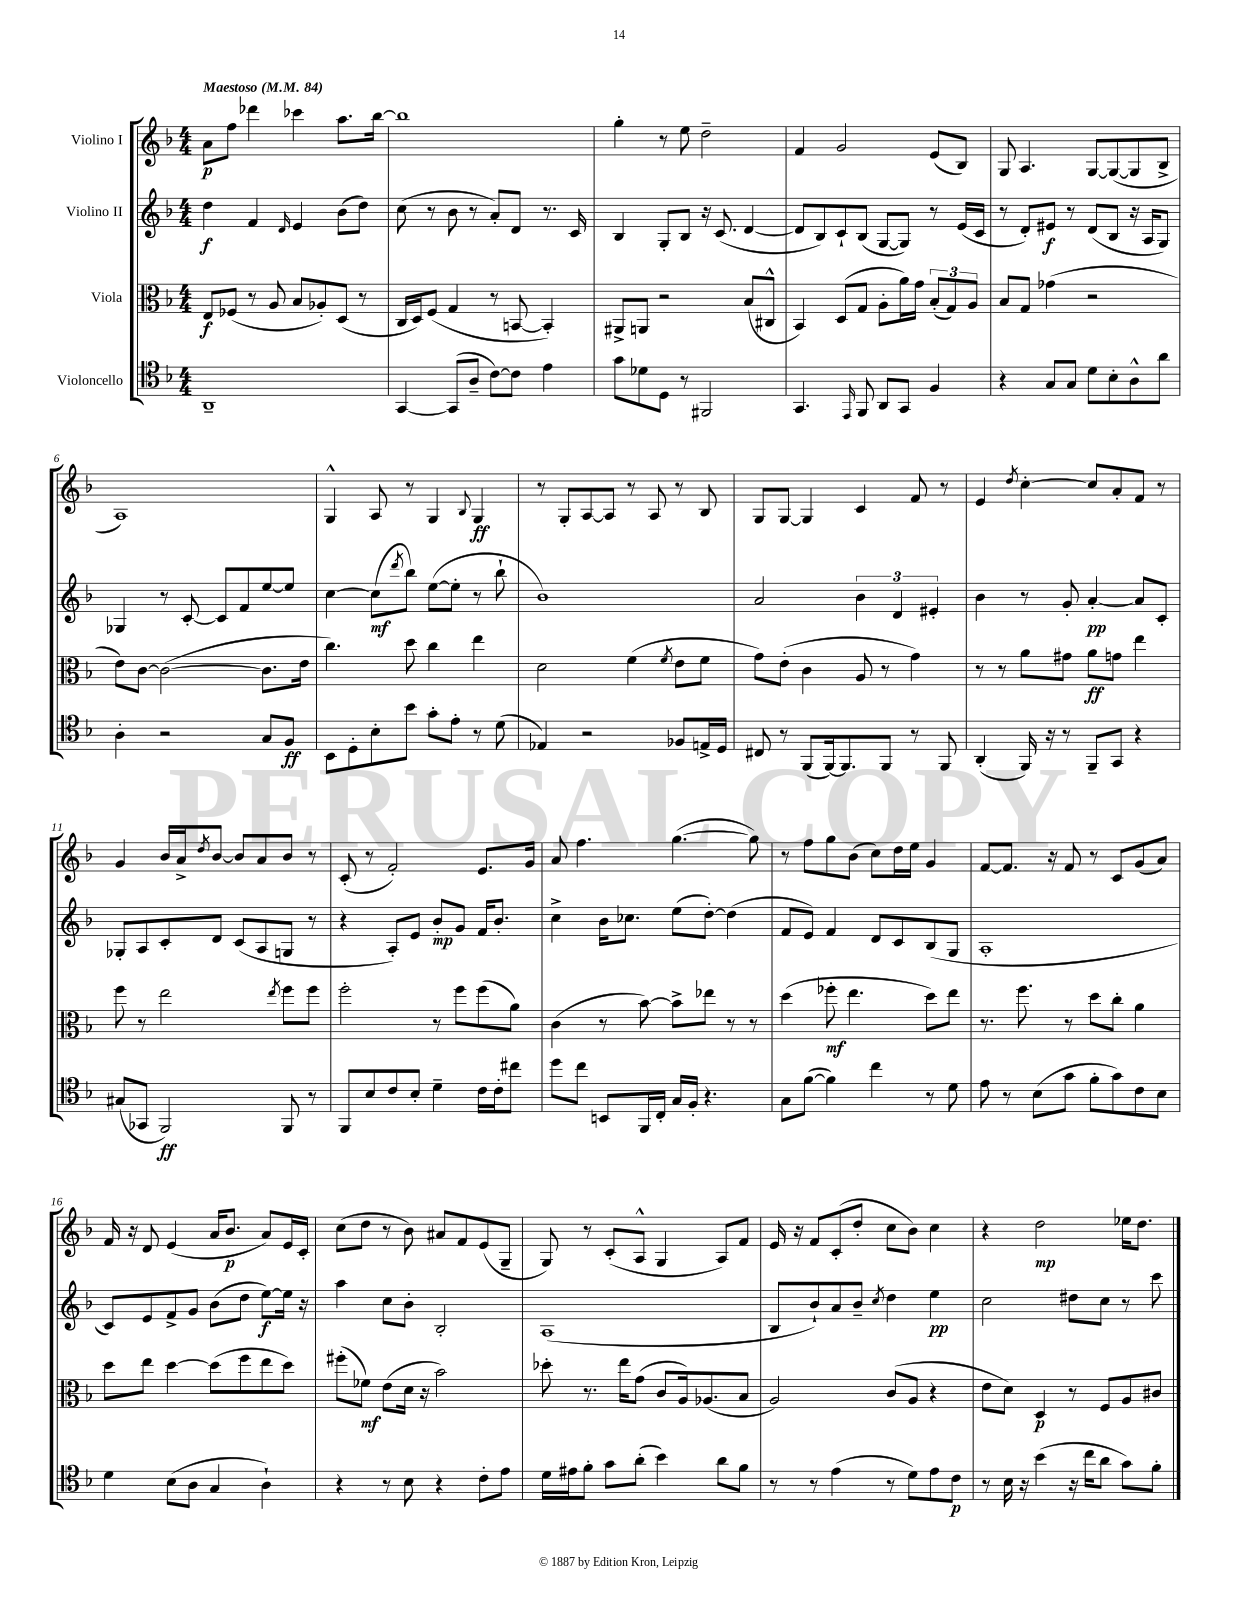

**kern	**kern	**kern	**kern
*staff4	*staff3	*staff2	*staff1
*clefC4	*clefC3	*clefG2	*clefG2
*k[b-]	*k[b-]	*k[b-]	*k[b-]
*M4/4	*M4/4	*M4/4	*M4/4
*MM84	*MM84	*MM84	*MM84
1AA~	8E	4dd	8a
.	(8F-	.	8ff
.	8r	4f	4ddd-
.	8A	.	.
.	.	16qqd	.
.	8B-	4e	4ccc-
.	8A-')	.	.
.	(8D	(8b-	8.aa
.	8r	8dd)	.
.	.	.	[16bb-
=	=	=	=
[4GG	16C	(8cc	1bb-]
.	16D)	.	.
.	(8F	8r	.
(8GG]	4G	8b-	.
8A~	.	8r	.
[8c)	8r	8a')	.
8c]	[8BB	8d	.
4e	4BB'])	8.r	.
.	.	16c	.
=	=	=	=
8g	8AA#^	4B-	4gg'
8d-	8AA	.	.
8D	2r	8G'	8r
8r	.	8B-	8ee
2FF#	.	16r	2dd~
.	.	(8.c	.
.	(8B-	[4d	.
.	8C#^^	.	.
=	=	=	=
4.GG	4BB-)	8d]	4f
.	.	8B-)	.
.	(8D	8c`	2g
16qqEE	.	.	.
8FF	8G	(8B-	.
8AA	8A'	[8G	.
8GG	16a)	8G])	.
.	16g	.	.
4F	(12B-'	8r	(8e
.	12G)	.	.
.	.	(16e	8B-)
.	12A	.	.
.	.	16c	.
=	=	=	=
4r	8B-	8r	8G
.	8G	8d')	4.A
8G	(4g-	8e#	.
8G	.	8r	.
8d	2r	(8d	[8G
8B-'	.	8B-	(8G_
8A^^	.	16r	8G]
.	.	16A	.
8a	.	8G)	8B-^
=	=	=	=
4A'	8e)	4G-	1A)
.	[8c	.	.
2r	(2c_	8r	.
.	.	[8c'	.
.	.	8c]	.
.	.	8f	.
8G	8.c]	[8ee	.
8F	.	8ee]	.
.	16e	.	.
=	=	=	=
8BB-	4.cc)	[4cc	4G^^
8D'	.	.	.
8B-'	.	(8cc]	8A
.	.	8qddd	.
8b-	8dd	8bb-)	8r
8g'	4cc	([8ee	4G
8e'	.	8ee']	.
.	.	.	8qqB-
8r	4ee	8r	4G
(8d	.	8bb-`	.
=	=	=	=
4E-)	2d	1b-)	8r
.	.	.	8G'
2r	.	.	[8A
.	.	.	8A]
.	(4f	.	8r
.	.	.	8A
.	8qf	.	.
8F-	8e	.	8r
16E^	8f	.	8B-
16D	.	.	.
=	=	=	=
8C#	8g)	2a	8G
8r	(8e'	.	[8G
(8FF	4c	.	4G]
[16FF)	.	.	.
8.FF]	.	.	.
.	8A	6b-	4c
8FF	8r	.	.
.	.	6d	.
8r	4g)	.	8f
.	.	6e#'	.
8FF	.	.	8r
=	=	=	=
(4AA'	8r	4b-	4e
.	8r	.	.
.	.	.	8qdd
16FF)	8a	8r	[4cc'
16r	.	.	.
8r	8g#	8g'	.
8FF~	8a	[4a'	8cc]
8GG	8g	.	8a'
4r	4ee	8a]	8f
.	.	8c'	8r
=	=	=	=
(8G#	8ff	8G-'	4g
8GG-	8r	8A	.
2FF)	2ee	8c'	16b-
.	.	.	16a^
.	.	.	8qdd
.	.	8d	[8b-
.	.	(8c	8b-]
.	.	8A	8a
.	8qee	.	.
8FF	8ff	8G	8b-
8r	8ff	8r	8r
=	=	=	=
8FF	2ff'	4r	(8c'
8B-	.	.	8r
8c	.	8A')	2f')
8B-'	.	8e	.
4d~	8r	8b-'	.
.	8ff	8g	.
16c	(8ff	16f	8.e
16c'	.	8.b-'	.
8cc#	8a)	.	.
.	.	.	16g
=	=	=	=
8dd	(4c	4cc^	8a
8cc	.	.	4.ff
8BB	8r	16b-	.
.	.	8.cc-	.
16FF	[8b-)	.	.
16C'	.	.	.
16G	8b-^]	(8ee	([4.gg
16F'	.	.	.
4.r	8ee-	[8dd')	.
.	8r	(4dd]	.
.	8r	.	8gg])
=	=	=	=
8G	(4dd	8f	8r
([8f	.	8e)	8ff
4f])	8ff-'	4f	8gg
.	4.ee	.	(8b-
4cc	.	8d	8cc)
.	.	8c	16dd
.	.	.	16ee
8r	8dd)	(8B-	4g
8d	8ee	8G	.
=	=	=	=
8e	8.r	1A'	[8f
8r	.	.	8.f]
.	8.ff	.	.
(8B-	.	.	.
.	.	.	16r
8g	8r	.	8f
8f'	8dd	.	8r
8g)	8cc'	.	8c
8c	4a	.	(8g
8B-	.	.	8a)
=	=	=	=
4d	8dd	8c)	16f
.	.	.	16r
.	8ee	8e	8d
(8B-	[4dd	8f^	(4e
8A	.	8g	.
4G	(8dd]	(8b-	16a
.	.	.	8.b-
.	8ff	8dd	.
4A`)	8ee	[8ee)	8a)
.	8dd)	16ee]	16e
.	.	16r	16c'
=	=	=	=
4r	(8ff#'	4aa	(8cc
.	8f-)	.	8dd
8r	(8e	8cc	8r
8B-	16d	8b-'	8b-)
.	16r	.	.
4r	2b-)	2B-'	8a#
.	.	.	8f
8c'	.	.	(8e
8e	.	.	8G~
=	=	=	=
16d	8dd-'	(1A	8G)
16e#	.	.	.
8f'	8.r	.	8r
8g	.	.	(8c'
.	16ee	.	.
(8a'	(8g	.	8A^^
4b-)	8c	.	4G
.	16A)	.	.
.	(8.A-	.	.
8a	.	.	8A)
8f	8B-	.	8f
=	=	=	=
8r	2A)	8B-	16e
.	.	.	16r
8r	.	8b-`)	8f
(4e	.	8a	(8c'
.	.	8b-~	8dd'
.	.	8qcc	.
8r	(8c	4dd	8cc
8d)	8A	.	8b-)
8e	4r	4ee	4cc
8c	.	.	.
=	=	=	=
8r	8e	2cc	4r
16B-	8d)	.	.
16r	.	.	.
(4b-	4D	.	2dd
16r	8r	8dd#	.
16cc	.	.	.
8a	8F	8cc	.
8g)	8A	8r	16ee-
.	.	.	8.dd
8f'	8c#	8ccc	.
==	==	==	==
*-	*-	*-	*-
